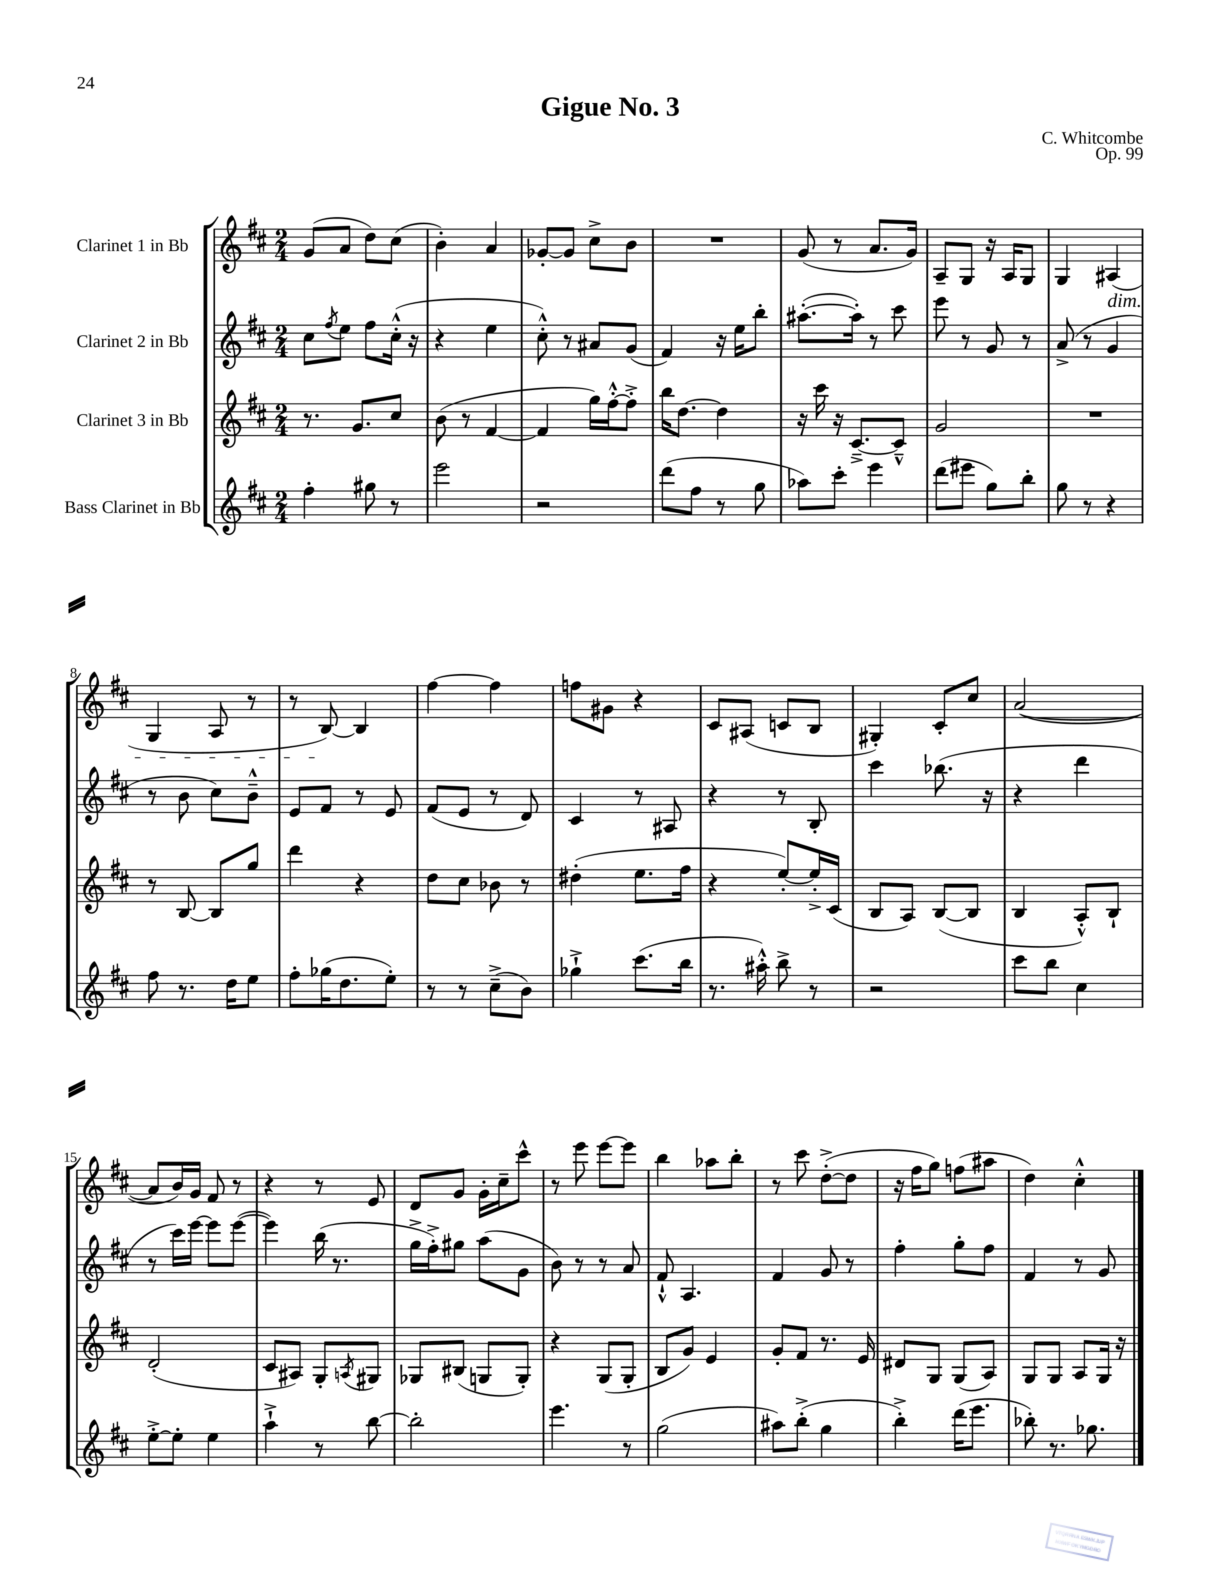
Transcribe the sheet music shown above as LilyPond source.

\header { title = "Gigue No. 3" composer = "C. Whitcombe" opus = "Op. 99" }
<<
\new StaffGroup <<
\new Staff = "s0" \with { instrumentName = "Clarinet 1 in Bb" } {
    \clef treble \key d \major \numericTimeSignature \time 2/4
    g'8( a'8 d''8) cis''8( |
    b'4-.) a'4 |
    ges'8~-. ges'8 cis''8-> b'8 |
    R2 |
    g'8( r8 a'8. g'16) |
    a8-- g8 r16 a16 g8 |
    g4 ais4\dim( |
    g4 a8 r8 |
    r8 b8~\!) b4 |
    fis''4~ fis''4 |
    f''8 gis'8 r4 |
    cis'8 ais8( c'8 b8 |
    gis4-.) cis'8-. cis''8 |
    a'2~( |
    a'8 b'16) g'16 fis'8 r8 |
    r4 r8 e'8 |
    d'8 g'8 g'16-. cis''16-- cis'''8-^ |
    r8 e'''8 e'''8~ e'''8 |
    b''4 aes''8 b''8-. |
    r8 cis'''8 d''8~-.->( d''8 |
    r16 fis''16 g''8) f''8( ais''8 |
    d''4) cis''4-.-^ \bar "|." |
}
\new Staff = "s1" \with { instrumentName = "Clarinet 2 in Bb" } {
    \clef treble \key d \major \numericTimeSignature \time 2/4
    cis''8 \acciaccatura { fis''8 } e''8 fis''8 cis''16-.-^( r16 |
    r4 e''4 |
    cis''8-.-^) r8 ais'8 g'8( |
    fis'4) r16 e''16 b''8-. |
    ais''8.~-.( ais''16-.) r8 cis'''8 |
    e'''8 r8 g'8 r8 |
    a'8->( r8 g'4 |
    r8 b'8 cis''8) b'8---^ |
    e'8 fis'8 r8 e'8 |
    fis'8( e'8 r8 d'8) |
    cis'4 r8 ais8 |
    r4 r8 b8-. |
    cis'''4 bes''8.( r16 |
    r4 d'''4 |
    r8 cis'''16) e'''16~ e'''8 e'''8~( |
    e'''4) b''16( r8. |
    g''16-> fis''16-.->) gis''8 a''8( g'8 |
    b'8) r8 r8 a'8 |
    fis'8-!-^ a4. |
    fis'4 g'8 r8 |
    fis''4-. g''8-. fis''8 |
    fis'4 r8 g'8 \bar "|." |
}
\new Staff = "s2" \with { instrumentName = "Clarinet 3 in Bb" } {
    \clef treble \key d \major \numericTimeSignature \time 2/4
    r8. g'8. cis''8 |
    b'8( r8 fis'4~ |
    fis'4 g''16) fis''16~-.-^ fis''8-.-> |
    b''16 d''8.~ d''4 |
    r16 cis'''16 r16 cis'8.~---> cis'8---^ |
    g'2 |
    R2 |
    r8 b8~ b8 g''8 |
    d'''4 r4 |
    d''8 cis''8 bes'8 r8 |
    dis''4-.( e''8. fis''16 |
    r4 e''8~-.) e''16-.-> cis'16( |
    b8 a8) b8~( b8 |
    b4 a8-.-^) b8-! |
    d'2-.( |
    cis'8 ais8) g8-. \acciaccatura { a8 } gis8 |
    ges8 bis8( g8 g8-.) |
    r4 g8( g8-. |
    b8 g'8) e'4 |
    g'8-. fis'8 r8. e'16 |
    dis'8 g8 g8( a8) |
    g8 g8 a8 g16 r16 \bar "|." |
}
\new Staff = "s3" \with { instrumentName = "Bass Clarinet in Bb" } {
    \clef treble \key d \major \numericTimeSignature \time 2/4
    fis''4-. gis''8 r8 |
    e'''2 |
    r2 |
    d'''8( fis''8 r8 g''8 |
    aes''8) cis'''8-. e'''4 |
    d'''8( eis'''8 g''8) b''8-. |
    g''8 r8 r4 |
    fis''8 r8. d''16 e''8 |
    fis''8-. ges''16( d''8. e''8-.) |
    r8 r8 cis''8--->( b'8) |
    ges''4-!-> cis'''8.( b''16 |
    r8. ais''16-.-^) b''8-> r8 |
    r2 |
    cis'''8 b''8 cis''4 |
    e''8~-.-> e''8-. e''4 |
    a''4-!-> r8 b''8~ |
    b''2-. |
    e'''4. r8 |
    g''2( |
    ais''8) b''8-.->( g''4 |
    b''4-.->) d'''16( e'''8. |
    bes''8-.) r8. ges''8. \bar "|." |
}
>>
>>
